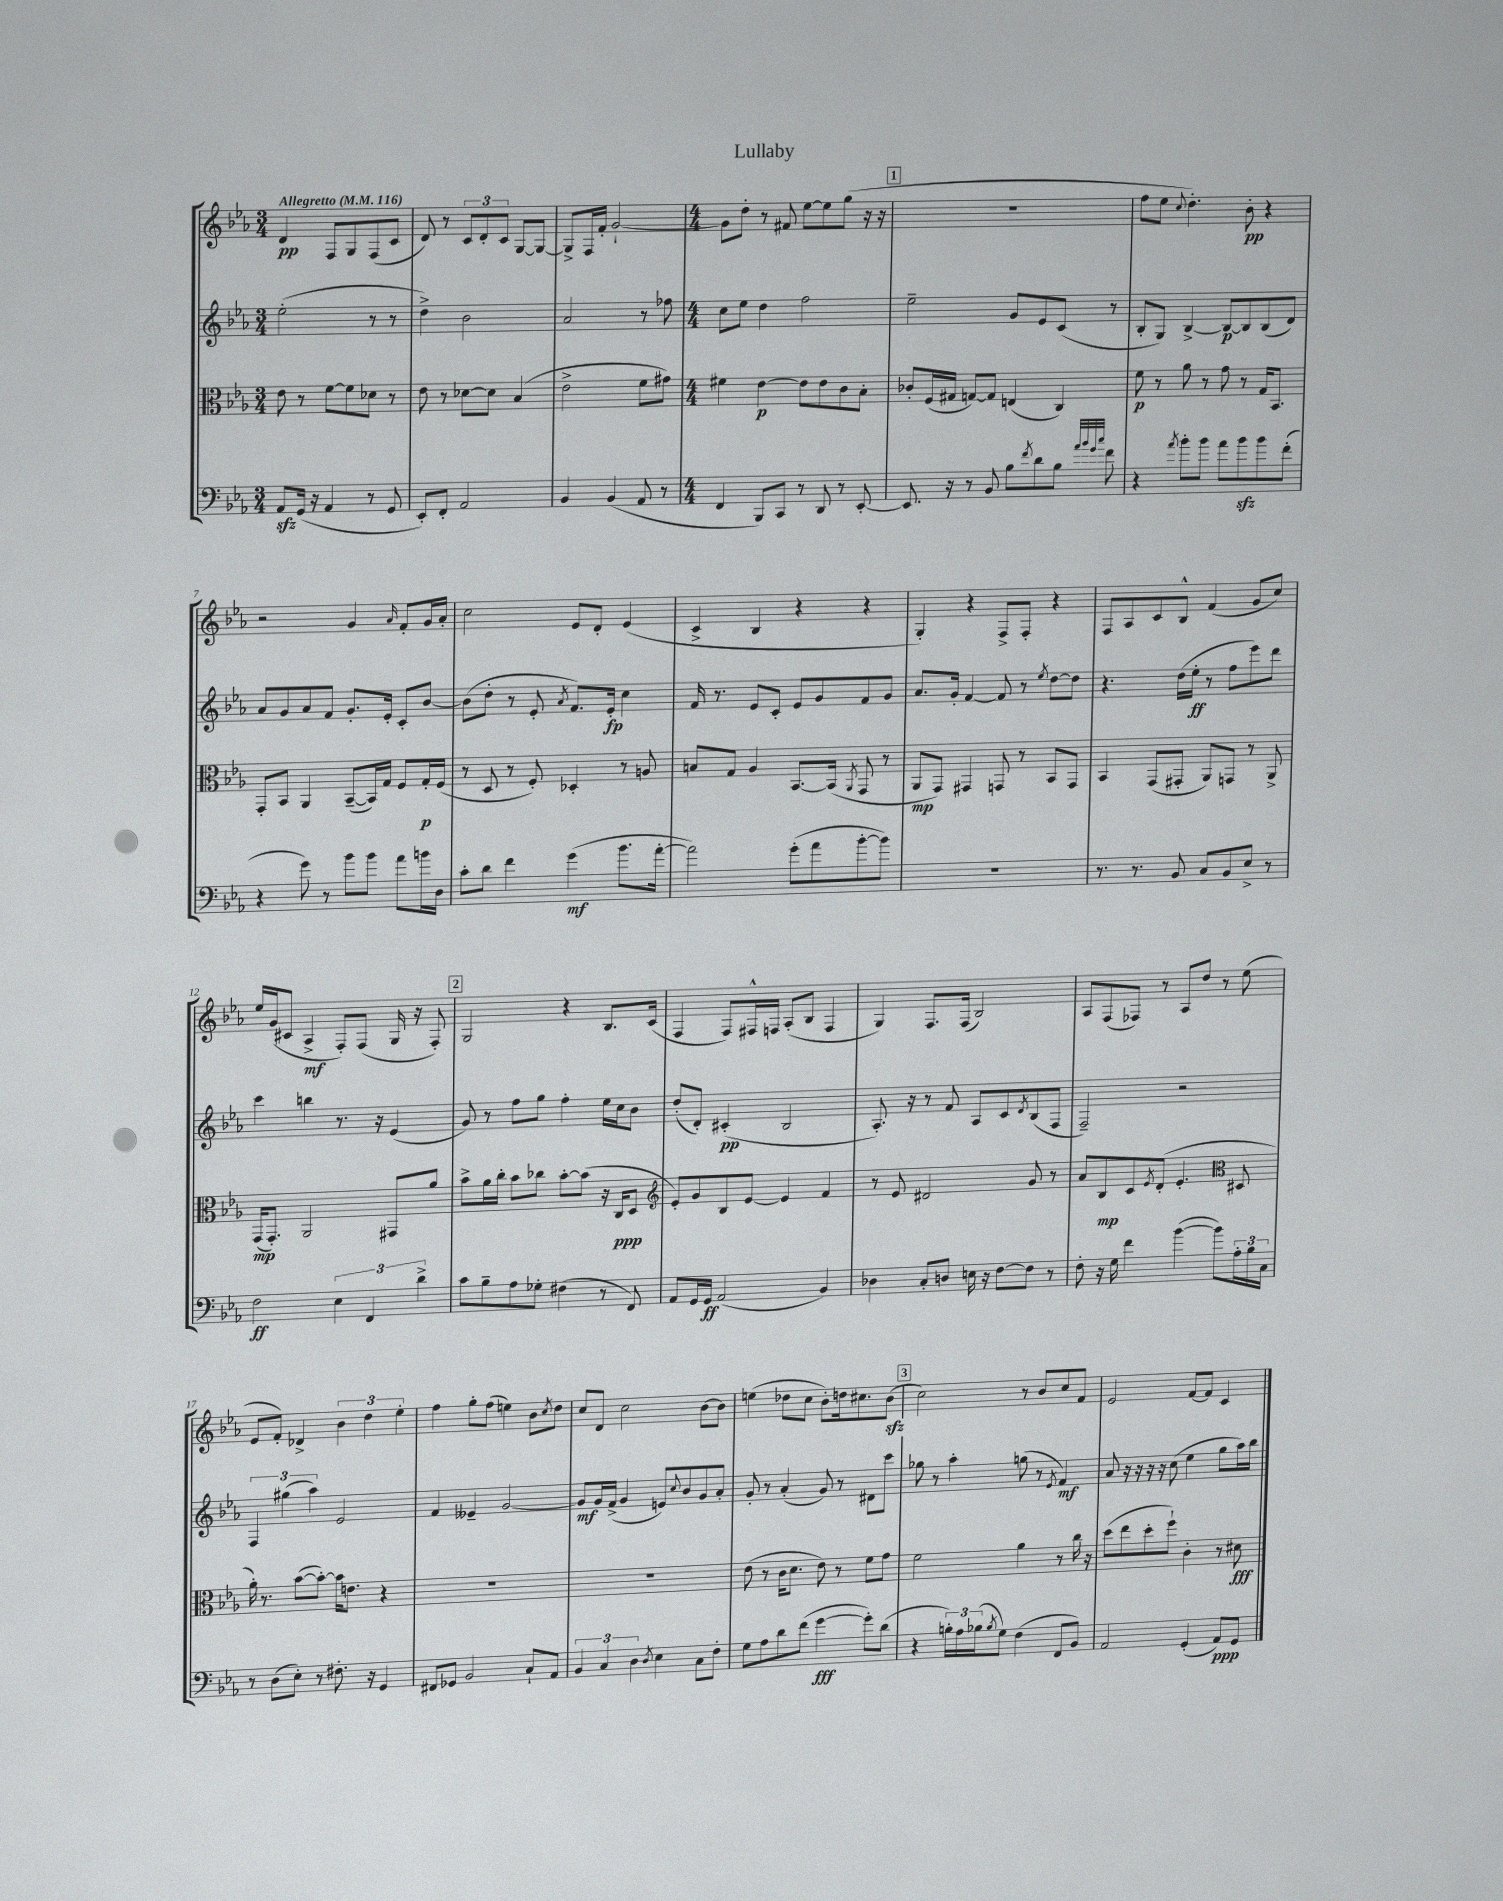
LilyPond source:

\header { title = "Lullaby" }
<<
\new StaffGroup <<
\new Staff = "s0" {
    \clef treble \key ees \major \numericTimeSignature \time 3/4 \tempo "Allegretto" 4 = 116
    d'4\pp f8 g8 f8( c'8 |
    d'8) r8 \tuplet 3/2 { c'8 d'8-. c'8 } g8~ g8~ |
    g8-> f16 f'16-. g'2~-! |
    \numericTimeSignature \time 4/4 g'8 d''8-. r8 fis'8 ees''8~ ees''8 g''8( r16 r16 |
    \mark \markup { \box "1" } R1 |
    f''8 ees''8 \appoggiatura { c''8 } d''4.-.) bes'8-.\pp r4 |
    r2 g'4 \grace { aes'16 } f'8-. g'16 aes'16-. |
    c''2 ees'8 d'8-. ees'4( |
    c'4-> bes4 r4 r4 |
    g4-.) r4 f8-> f8-. r4 |
    f8 aes8 c'8 bes8-^ f'4( g'8 c''8) |
    ees''16 g'16( cis'8 aes4->\mf f8-.) f8( g16 r16 f8-.) |
    \mark \markup { \box "2" } g2 r4 bes8. c'16( |
    f4 f8) fis16-^ f16 aes8-.( bes8 f4 |
    g4) f8. f16( bes2) |
    aes8 f8( fes8) r8 aes8 d''8 r8 ees''8( |
    ees'8 f'8-.) des'4-> \tuplet 3/2 { bes'4 d''4 ees''4-. } |
    f''4 g''8-. f''8( e''4) bes'8 \acciaccatura { c''8 } d''8 |
    c''8 d'8 c''2 bes'8~ bes'8 |
    e''4( des''8 c''8 bes'8-.) d''16 cis''8. bes'8\sfz( |
    \mark \markup { \box "3" } c''2) r8 bes'8 c''8 f'8 |
    ees'2 f'8~ f'8 c'4 \bar "|." |
}
\new Staff = "s1" {
    \clef treble \key ees \major \numericTimeSignature \time 3/4
    ees''2-.( r8 r8 |
    d''4->) bes'2 |
    aes'2 r8 fes''8 |
    \numericTimeSignature \time 4/4 c''8 ees''8 d''4 f''2 |
    \mark \markup { \box "1" } ees''2-- g'8 ees'8 c'8( r8 |
    bes8-. g8) bes4~-> bes8~\p bes8 bes8( d'8) |
    aes'8 g'8 aes'8 f'8 g'8.-. ees'16-. c'8-. bes'8~ |
    bes'8( d''8-. r8 ees'8-. \acciaccatura { aes'8 } f'8.) ees'16-.\fp c''4 |
    f'16 r8. ees'8 c'8-. ees'8 g'8 f'8 g'8 |
    aes'8. g'16-. f'4~ f'8 r8 \acciaccatura { ees''8 } d''8~ d''8 |
    r4. d''16( ees''16-.\ff r8 f''8 ees'''8) d'''8 |
    c'''4 b''4 r8. r16 ees'4( |
    \mark \markup { \box "2" } g'8) r8 f''8 g''8 f''4-. ees''16 c''16 bes'8 |
    d''8-.( d'8-.) cis'4-.\pp( bes2 |
    aes8.-.) r16 r8 f'8 aes8 c'8 \acciaccatura { d'8 } bes8( f8 |
    f2--) r2 |
    \tuplet 3/2 { f4 gis''4( aes''4) } ees'2 |
    f'4 eeses'4-- g'2~ |
    g'8\mf g'16 f'16->( g'4 e'8) \appoggiatura { c''8 } bes'8 g'8 aes'8-. |
    g'8-. r8 aes'4-.( g'8) r8 dis'8 c'''8 |
    \mark \markup { \box "3" } ges''8 r8 aes''4-. g''8( r8 \acciaccatura { ees'8 } f'4\mf) |
    aes'8 r16 r16 r16 r16 c''8( ees''4 g''8 aes''16) bes''16 \bar "|." |
}
\new Staff = "s2" {
    \clef alto \key ees \major \numericTimeSignature \time 3/4
    ees'8 r8 f'8~ f'8 des'8 r8 |
    ees'8 r8 des'8~ des'8 bes4( |
    ees'2-> f'8 gis'8) |
    \numericTimeSignature \time 4/4 fis'4 ees'4~\p ees'8 ees'8 c'8 bes8-. |
    \mark \markup { \box "1" } ces'8-. f16( gis16 g8~) g8 e4( c4) |
    f'8\p r8 aes'8 r8 g'8 r8 g16 bes,8. |
    g,8-. bes,8 aes,4 bes,8~--( bes,16) g16 f8 g16-.\p f16( |
    r8 d8 r8 f8-.) des4-. r8 a8 |
    b8 g8 aes4 bes,8.~ bes,16( \acciaccatura { aes,8 } g,8 r8 |
    aes,8\mp g,8) gis,4 g,8 r8 bes,8 g,8 |
    bes,4 g,8( gis,8-. aes,8) g,8 r8 aes,8-> |
    g,16\mp( g,8.-.) aes,2 gis,8 aes'8 |
    \mark \markup { \box "2" } bes'8-> aes'16 c''16-. bes'8 ces''8 bes'8~-. bes'8( r16 c16\ppp d8 |
    \clef treble ees'8-.) g'8 bes8 ees'8~ ees'4 f'4 |
    r8 ees'8 dis'2 g'8 r8 |
    aes'8 bes8\mp c'8 \acciaccatura { ees'8 } d'8-.( ees'4.-. \clef alto dis8 |
    aes'16-.) r8. bes'8~( bes'8~-.) bes'16 e'8. r4 |
    R1 |
    R1 |
    ees'8( r8 c'16 d'8. ees'8) r8 f'8 g'8 |
    \mark \markup { \box "3" } f'2 aes'4 r8 c''16 r16 |
    d''8( ees''8 d''8-. f''8-!) c'4-. r8 dis'8\fff \bar "|." |
}
\new Staff = "s3" {
    \clef bass \key ees \major \numericTimeSignature \time 3/4
    aes,8\sfz g,16( r16 aes,4 r8 g,8 |
    ees,8-.) f,8-. aes,2 |
    bes,4 bes,4( aes,8 r8 |
    \numericTimeSignature \time 4/4 f,4 bes,,8) c,8 r8 d,8 r8 ees,8~-. |
    \mark \markup { \box "1" } ees,8. r16 r8 bes,8 bes8 \acciaccatura { f'8 } d'8 bes8 \grace { aes'32 bes'32 g'32 c''32 } f'8 |
    r4 \acciaccatura { aes'8 } bes'8-. bes'8 aes'8 bes'8\sfz bes'8 f'8-.( |
    r4 g'8) r8 bes'8 bes'8 aes'8 b'16 d16 |
    c'8-. d'8 f'4 g'4\mf( bes'8. aes'16~-. |
    aes'2) g'8-.( aes'8 bes'8~-. bes'8) |
    R1 |
    r8. r8. bes,8 c8 bes,8 ees8-> r8 |
    f2\ff \tuplet 3/2 { ees4 f,4 d'4-> } |
    \mark \markup { \box "2" } c'8 bes8-- aes8 ges8-. fis4( r8 f,8) |
    aes,8 g,16 g,16\ff aes,2( bes,4) |
    des4 c8-. d8 e16 r16 f8~ f8 r8 |
    f8-. r16 g16 f'4 bes'4~( bes'8) \tuplet 3/2 { aes16-. bes16 c16 } |
    r8 d8( ees8-.) r8 fis8.-. r16 g,4 |
    fis,8 ges,8 bes,2 c8-! aes,8 |
    \tuplet 3/2 { bes,4 c4 d4 } \acciaccatura { d8 } ees4 c8 f8-. |
    g8 aes8 d'8 f'8( g'4~\fff g'8-.) d'8( |
    \mark \markup { \box "3" } r4 \tuplet 3/2 { b16-.) aes16 bes16( } \acciaccatura { bes8 } g8) f4( f,8 bes,8) |
    aes,2 g,4-.( aes,8\ppp) g,8 \bar "|." |
}
>>
>>
